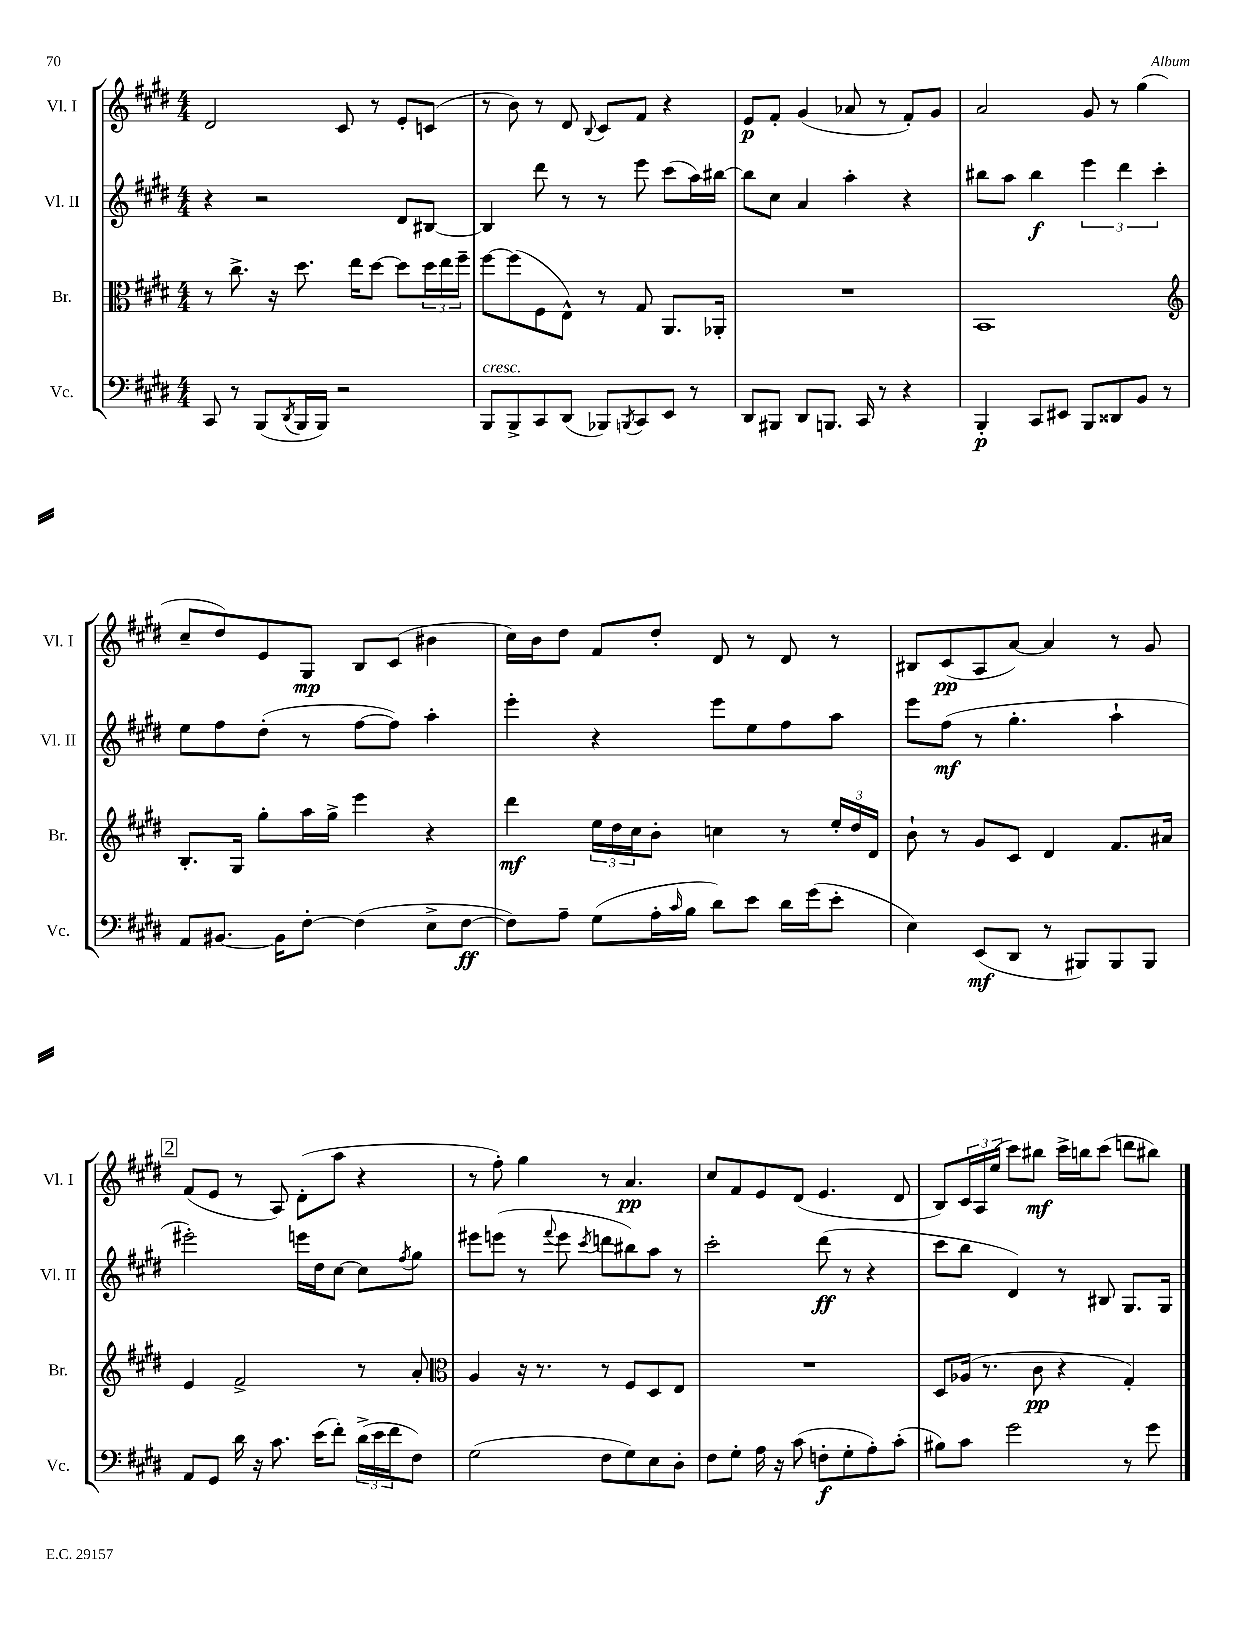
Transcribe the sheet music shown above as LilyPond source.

<<
\new StaffGroup <<
\new Staff = "s0" \with { instrumentName = "Vl. I" shortInstrumentName = "Vl. I" } {
    \clef treble \key e \major \numericTimeSignature \time 4/4
    dis'2 cis'8 r8 e'8-. c'8( |
    r8 b'8) r8 dis'8 \appoggiatura { b8 } cis'8 fis'8 r4 |
    e'8\p fis'8-. gis'4( aes'8 r8 fis'8-.) gis'8 |
    a'2 gis'8 r8 gis''4( |
    cis''8-- dis''8) e'8 gis8\mp b8 cis'8( bis'4 |
    cis''16) b'16 dis''8 fis'8 dis''8-. dis'8 r8 dis'8 r8 |
    bis8 cis'8\pp( a8 a'8~) a'4 r8 gis'8 |
    \mark \markup { \box "2" } fis'8( e'8 r8 a8) dis'8-.( a''8 r4 |
    r8 fis''8-.) gis''4 r8 a'4.\pp |
    cis''8 fis'8 e'8 dis'8( e'4. dis'8 |
    b8) \tuplet 3/2 { cis'16 a16 e''16( } cis'''8) bis''8\mf cis'''16-> b''16 cis'''8( d'''8 bis''8) \bar "|." |
}
\new Staff = "s1" \with { instrumentName = "Vl. II" shortInstrumentName = "Vl. II" } {
    \clef treble \key e \major \numericTimeSignature \time 4/4
    r4 r2 dis'8 bis8~ |
    bis4 dis'''8 r8 r8 e'''8 cis'''8( a''16) bis''16~ |
    bis''8 cis''8 a'4 a''4-. r4 |
    bis''8 a''8 bis''4\f \tuplet 3/2 { e'''4 dis'''4 cis'''4-. } |
    e''8 fis''8 dis''8-.( r8 fis''8~ fis''8) a''4-. |
    e'''4-. r4 e'''8 e''8 fis''8 a''8 |
    e'''8 fis''8\mf( r8 gis''4.-. a''4-! |
    \mark \markup { \box "2" } eis'''2-.) e'''16 dis''16 cis''8~ cis''8 \acciaccatura { fis''8 } gis''8 |
    eis'''8 e'''8( r8 \appoggiatura { fis'''8 } e'''8 \acciaccatura { cis'''8 } d'''8 bis''8) a''8 r8 |
    cis'''2-. dis'''8\ff( r8 r4 |
    cis'''8 b''8 dis'4) r8 bis8 gis8. gis16 \bar "|." |
}
\new Staff = "s2" \with { instrumentName = "Br." shortInstrumentName = "Br." } {
    \clef alto \key e \major \numericTimeSignature \time 4/4
    r8 cis''8.-> r16 dis''8. e''16 dis''8~ dis''8 \tuplet 3/2 { dis''16 e''16 fis''16-- } |
    fis''8~ fis''8( fis8 e8-^) r8 gis8 a,8. aes,16-. |
    R1 |
    b,1 |
    \clef treble b8.-. gis16 gis''8-. a''16 gis''16-> e'''4 r4 |
    dis'''4\mf \tuplet 3/2 { e''16 dis''16 cis''16 } b'8-. c''4 r8 \tuplet 3/2 { e''16-. dis''16 dis'16 } |
    b'8-! r8 gis'8 cis'8 dis'4 fis'8. ais'16 |
    \mark \markup { \box "2" } e'4 fis'2-> r8 a'8-. |
    \clef alto a4 r16 r8. r8 fis8 dis8 e8 |
    R1 |
    dis8 aes16( r8. cis'8\pp r4 gis4-.) \bar "|." |
}
\new Staff = "s3" \with { instrumentName = "Vc." shortInstrumentName = "Vc." } {
    \clef bass \key e \major \numericTimeSignature \time 4/4
    cis,8 r8 b,,8( \acciaccatura { dis,8 } b,,16 b,,16) r2 |
    b,,8^\markup { \italic "cresc." } b,,8-> cis,8 dis,8( bes,,8) \acciaccatura { b,,8 } cis,8 e,8 r8 |
    dis,8 bis,,8 dis,8 b,,8. cis,16 r8 r4 |
    b,,4-.\p cis,8 eis,8 b,,8 disis,8 b,8 r8 |
    a,8 bis,8.~ bis,16 fis8~-. fis4( e8-> fis8~\ff |
    fis8) a8-- gis8( a16-. \grace { cis'16 } b16 dis'8) e'8 dis'16 gis'16( e'8-. |
    e4) e,8\mf( dis,8 r8 bis,,8) bis,,8 bis,,8 |
    \mark \markup { \box "2" } a,8 gis,8 dis'16 r16 cis'8. e'16( fis'8-.) \tuplet 3/2 { dis'16->( e'16 fis'16 } fis8) |
    gis2( fis8 gis8) e8 dis8-. |
    fis8 gis8-. a16 r16 cis'8( f8-.\f gis8-. a8-.) cis'8-.( |
    bis8) cis'8 gis'2 r8 gis'8 \bar "|." |
}
>>
>>
\layout { \context { \Score \remove "Bar_number_engraver" } }
